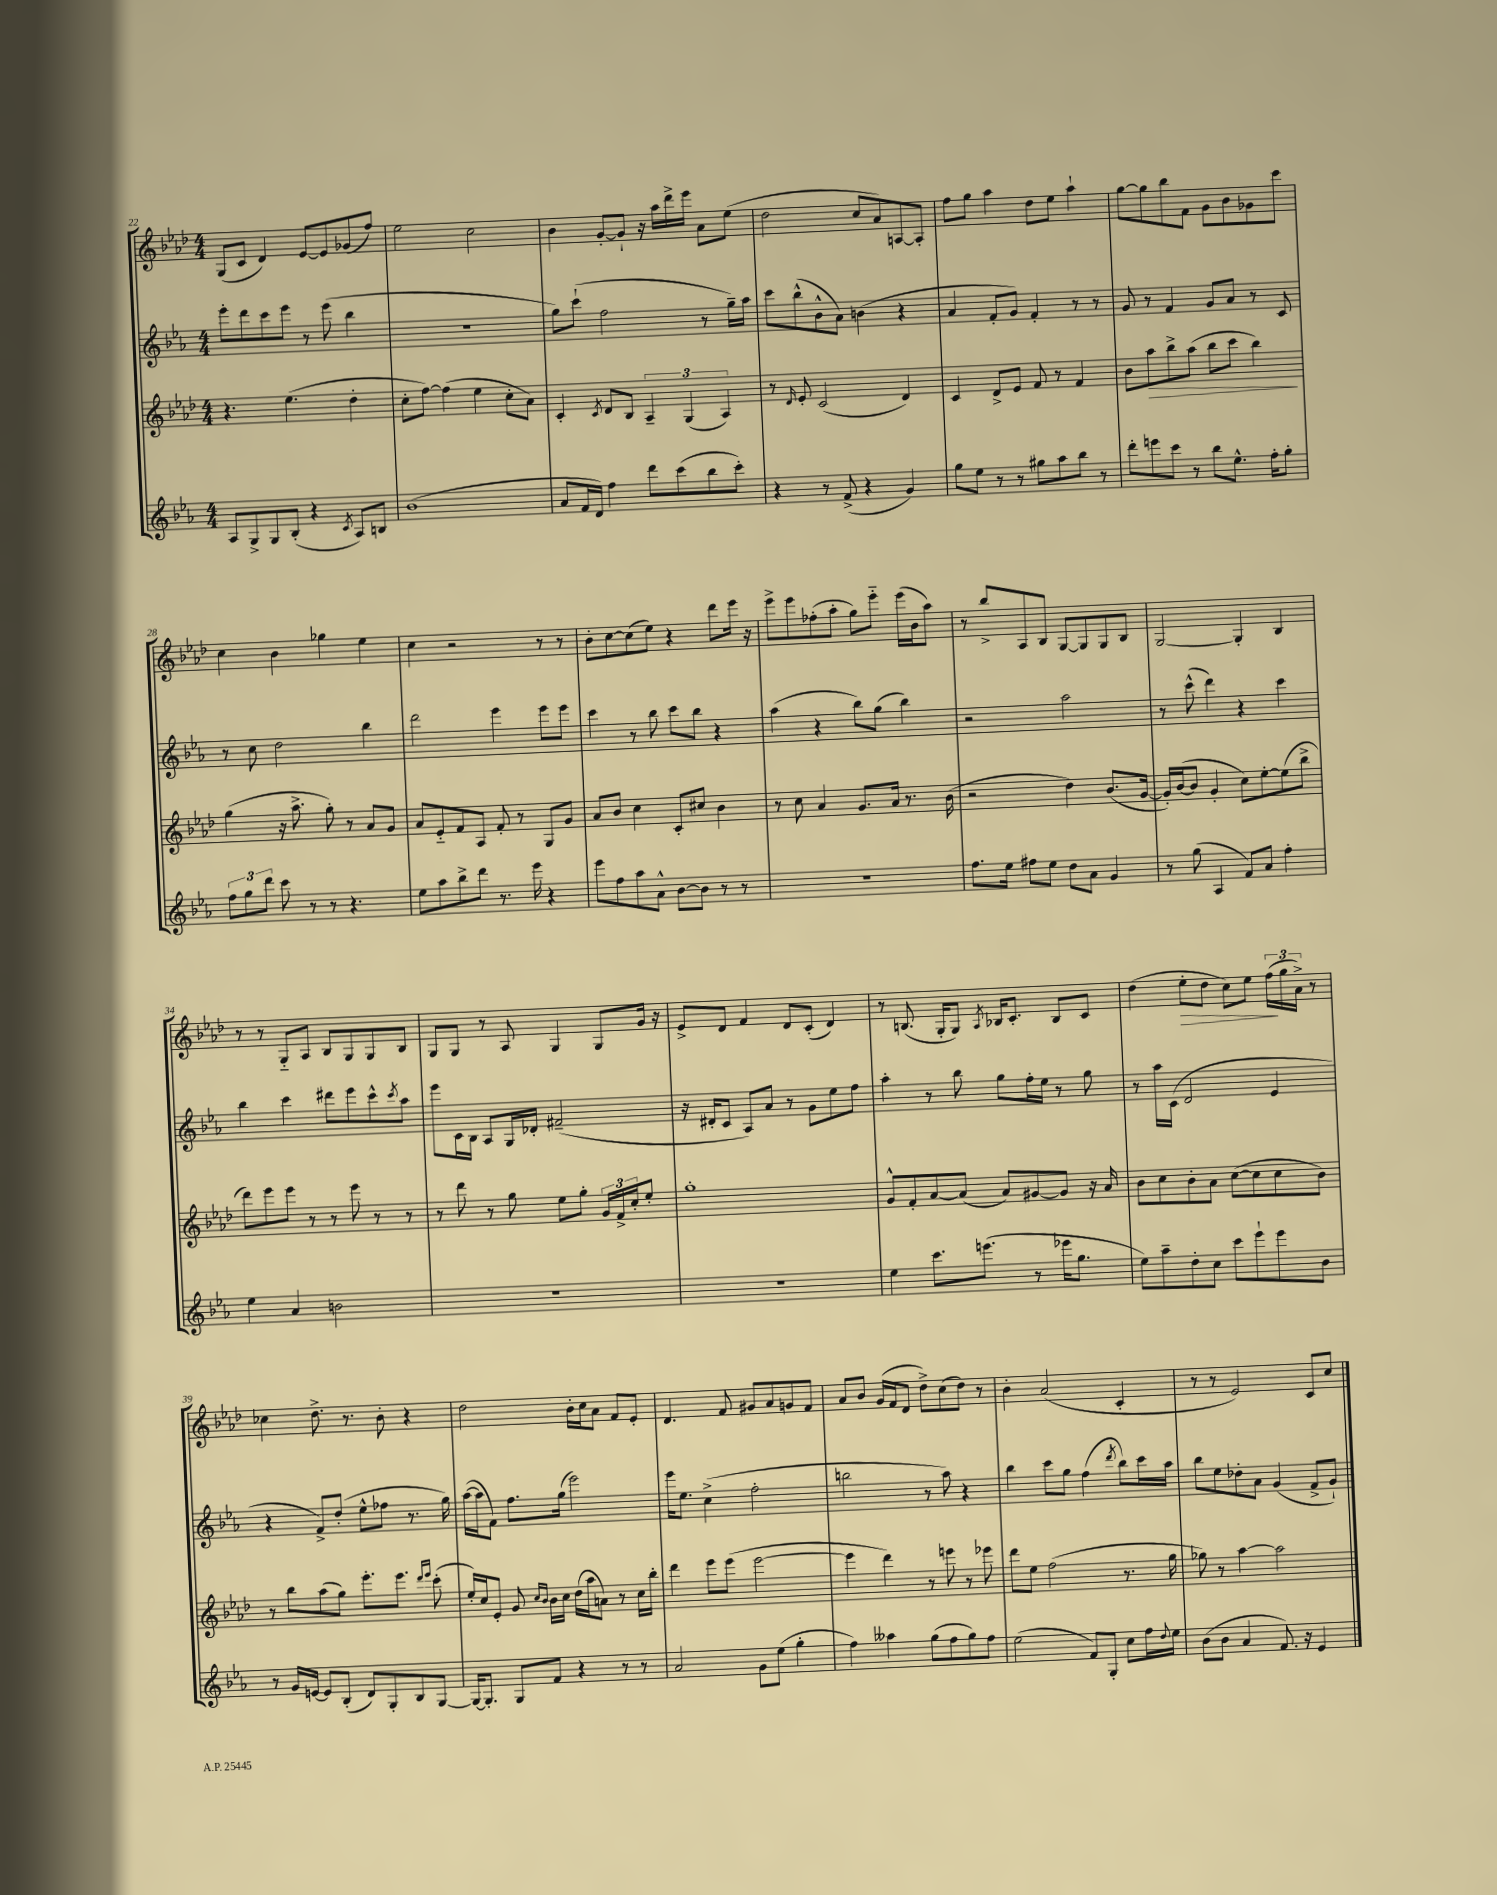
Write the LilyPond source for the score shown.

<<
\new StaffGroup <<
\new Staff = "s0" {
    \clef treble \key aes \major \numericTimeSignature \time 4/4
    g8( c'8 des'4) ees'8~ ees'8 ges'8( f''8) |
    ees''2 c''2 |
    bes'4 g'8~-. g'8-! r16 aes''16 des'''16-> ees'''16 aes'8 ees''8( |
    des''2 c''8 aes'8) a8~ a8-. |
    f''8 g''8 aes''4 des''8 ees''8 aes''4-! |
    g''8~ g''8 bes''8 f'8 g'8 bes'8 ges'8 c'''8 |
    c''4 bes'4 ges''4 ees''4 |
    c''4 r2 r8 r8 |
    bes'8-. c''8~ c''8( ees''8) r4 des'''8 ees'''16 r16 |
    ees'''8-> ees'''8 fes''8-.( aes''8-. g''8) ees'''8-_ ees'''16( bes'16 aes''8) |
    r8 bes''8-> aes8 bes8 g8~ g8 g8 bes8 |
    g2~ g4-. bes4 |
    r8 r8 g8-_ aes8 bes8 g8 g8 bes8 |
    g8 g8 r8 aes8 g4 g8 g'16 r16 |
    ees'8-> des'8 f'4 des'8 c'8-.( des'4) |
    r8 b8.( g16-. g8) \acciaccatura { aes8 } bes16 c'8.-. bes8 c'8 |
    des''4( ees''8-.\> des''8 c''8) ees''8 \tuplet 3/2 { f''16\!( g''16 aes'16->) } r8 |
    ces''4 des''8.-> r8. bes'8-. r4 |
    des''2 bes'16-. c''16 aes'8 f'8 ees'8-. |
    des'4. f'8 gis'8 aes'8 g'8 f'8 |
    aes'8 bes'8 g'16( f'16 des'8 des''8->) c''8( des''8) r8 |
    bes'4-. aes'2( c'4-. |
    r8 r8 ees'2) c'8 c''8 \bar "|." |
}
\new Staff = "s1" {
    \clef treble \key ees \major \numericTimeSignature \time 4/4
    ees'''8-. d'''8 c'''8 ees'''8 r8 ees'''8( bes''4 |
    R1 |
    g''8) c'''8-!( f''2 r8 g''16--) aes''16 |
    c'''8 bes''8-^( bes'8-^ aes'8) b'4( r4 |
    aes'4 f'8-. g'8) f'4-. r8 r8 |
    g'8 r8 f'4 g'8 aes'8 r8 c'8 |
    r8 c''8 d''2 bes''4 |
    d'''2 ees'''4 ees'''8 ees'''8 |
    c'''4 r8 bes''8 c'''8 bes''8 r4 |
    aes''4( r4 bes''8) g''8( bes''4) |
    r2 aes''2 |
    r8 c'''8-^( d'''4) r4 c'''4 |
    bes''4 c'''4 dis'''8 ees'''8 c'''8-^ \acciaccatura { c'''8 } aes''8 |
    ees'''8 c'16 bes16 aes8 g16 des'16-. fis'2--( |
    r16 dis'16-. c'8 aes8) aes'8 r8 g'8 ees''8 f''8 |
    aes''4-. r8 bes''8 g''8 f''16-. ees''16 r8 g''8 |
    r8 aes''16 c'16( d'2 ees'4 |
    r4 f'8->) d''8-.( ees''8-^ fes''8 r8. g''16) |
    aes''16~( aes''16 f'8) f''8. g''16( ees'''2) |
    ees'''16 ees''8. c''4->( f''2-. |
    b''2 r8 aes''8) r4 |
    bes''4 c'''8 g''8 f''4( \acciaccatura { d'''8 } bes''8) c'''16 aes''16 |
    bes''8 ees''8 des''8-. aes'8 g'4( f'8-> g'8-!) \bar "|." |
}
\new Staff = "s2" {
    \clef treble \key aes \major \numericTimeSignature \time 4/4
    r4. ees''4.( des''4-. |
    c''8-. f''8~) f''4( ees''4 c''8-. aes'8) |
    c'4-. \acciaccatura { c'8 } des'8 bes8 \tuplet 3/2 { aes4-- g4( aes4) } |
    r8 \grace { des'16 } ees'8-. c'2( des'4) |
    c'4 des'8-> ees'8 f'8 r8 f'4 |
    bes'8 aes''8\> bes''8-> aes''8( bes''8 c'''8 bes''4\!) |
    g''4( r16 aes''8.-> g''8-.) r8 aes'8 g'8 |
    aes'8 ees'8-_ f'8 aes8 f'8-. r8 g8 g'8 |
    aes'8 bes'8 c''4 c'8-. cis''8 bes'4 |
    r8 c''8 aes'4 g'8. aes'16 r8. bes'16( |
    r2 des''4) bes'8.( g'16~ |
    g'16-.) bes'16~( bes'8 g'4-. c''8) ees''8~-. ees''8( bes''8-> |
    des'''8) ees'''8 ees'''8 r8 r8 ees'''8 r8 r8 |
    r8 des'''8 r8 g''8 ees''8 g''8-. \tuplet 3/2 { g'16 f'16-> c''16-. } ees''8-. |
    g''1-. |
    g'8-^ f'8-. aes'8~ aes'8( aes'8) gis'8~ gis'8 r16 aes'16 |
    bes'8 c''8 bes'8-. aes'8 c''8~( c''8 c''8 bes'8) |
    r8 bes''8 aes''8( g''8) ees'''8.-. ees'''8. \grace { des'''16 ees'''16 } c'''8-.( |
    ees''16-.) c''16 ees'8-. g'8 \grace { c''16 bes'16 } bes'16 c''16 des''16( aes''16 a'8) r8 c''16 bes''16-. |
    des'''4 ees'''8 ees'''8( ees'''2~ |
    ees'''4 des'''4) r8 e'''8 r8 ees'''8 |
    des'''8 ees''8 f''2( r8. g''16 |
    ges''8) r8 aes''4~ aes''2 \bar "|." |
}
\new Staff = "s3" {
    \clef treble \key ees \major \numericTimeSignature \time 4/4
    aes8 g8-> g8 bes8-.( r4 \acciaccatura { c'8 } aes8) b8 |
    bes'1( |
    aes'8 f'16 d'16) f''4 d'''8 c'''8( bes''8 c'''8-.) |
    r4 r8 f'8->( r4 g'4) |
    g''8 ees''8 r8 r8 gis''8 aes''8 bes''8 r8 |
    d'''8-. e'''8 c'''8 r8 bes''8 ees''8.-^ f''16-. g''8-. |
    \tuplet 3/2 { f''8 g''8 d'''8 } c'''8 r8 r8 r4. |
    ees''8 aes''8 bes''8-> d'''8 r8. ees'''16 r4 |
    ees'''8 f''8 aes''8 aes'8-^ bes'8~ bes'8 r8 r8 |
    R1 |
    f''8. ees''16 fis''8 ees''8 d''8 aes'8 g'4 |
    r8 g''8( aes4 f'8) aes'8 f''4-. |
    ees''4 aes'4 b'2 |
    R1 |
    R1 |
    ees''4 c'''8. e'''8.( r8 ees'''16 g''8. |
    ees''8) aes''8-- d''8-. c''8 c'''8 ees'''8-! ees'''8 bes'8 |
    r8 g'16 e'16~ e'8 bes8-.( d'8) g8-. bes8 g8~ |
    g16~ g8.-. g8 f'8 r4 r8 r8 |
    aes'2 g'8 ees''8( g''4-. |
    f''4) aeses''4 g''8( f''8 g''8) f''8 |
    ees''2( f'8) g8-. c''8 f''16 \appoggiatura { d''8 } ees''16 |
    bes'8( bes'8 aes'4 f'8.) r16 ees'4 \bar "|." |
}
>>
>>
\layout { \context { \Score currentBarNumber = #22 } }
